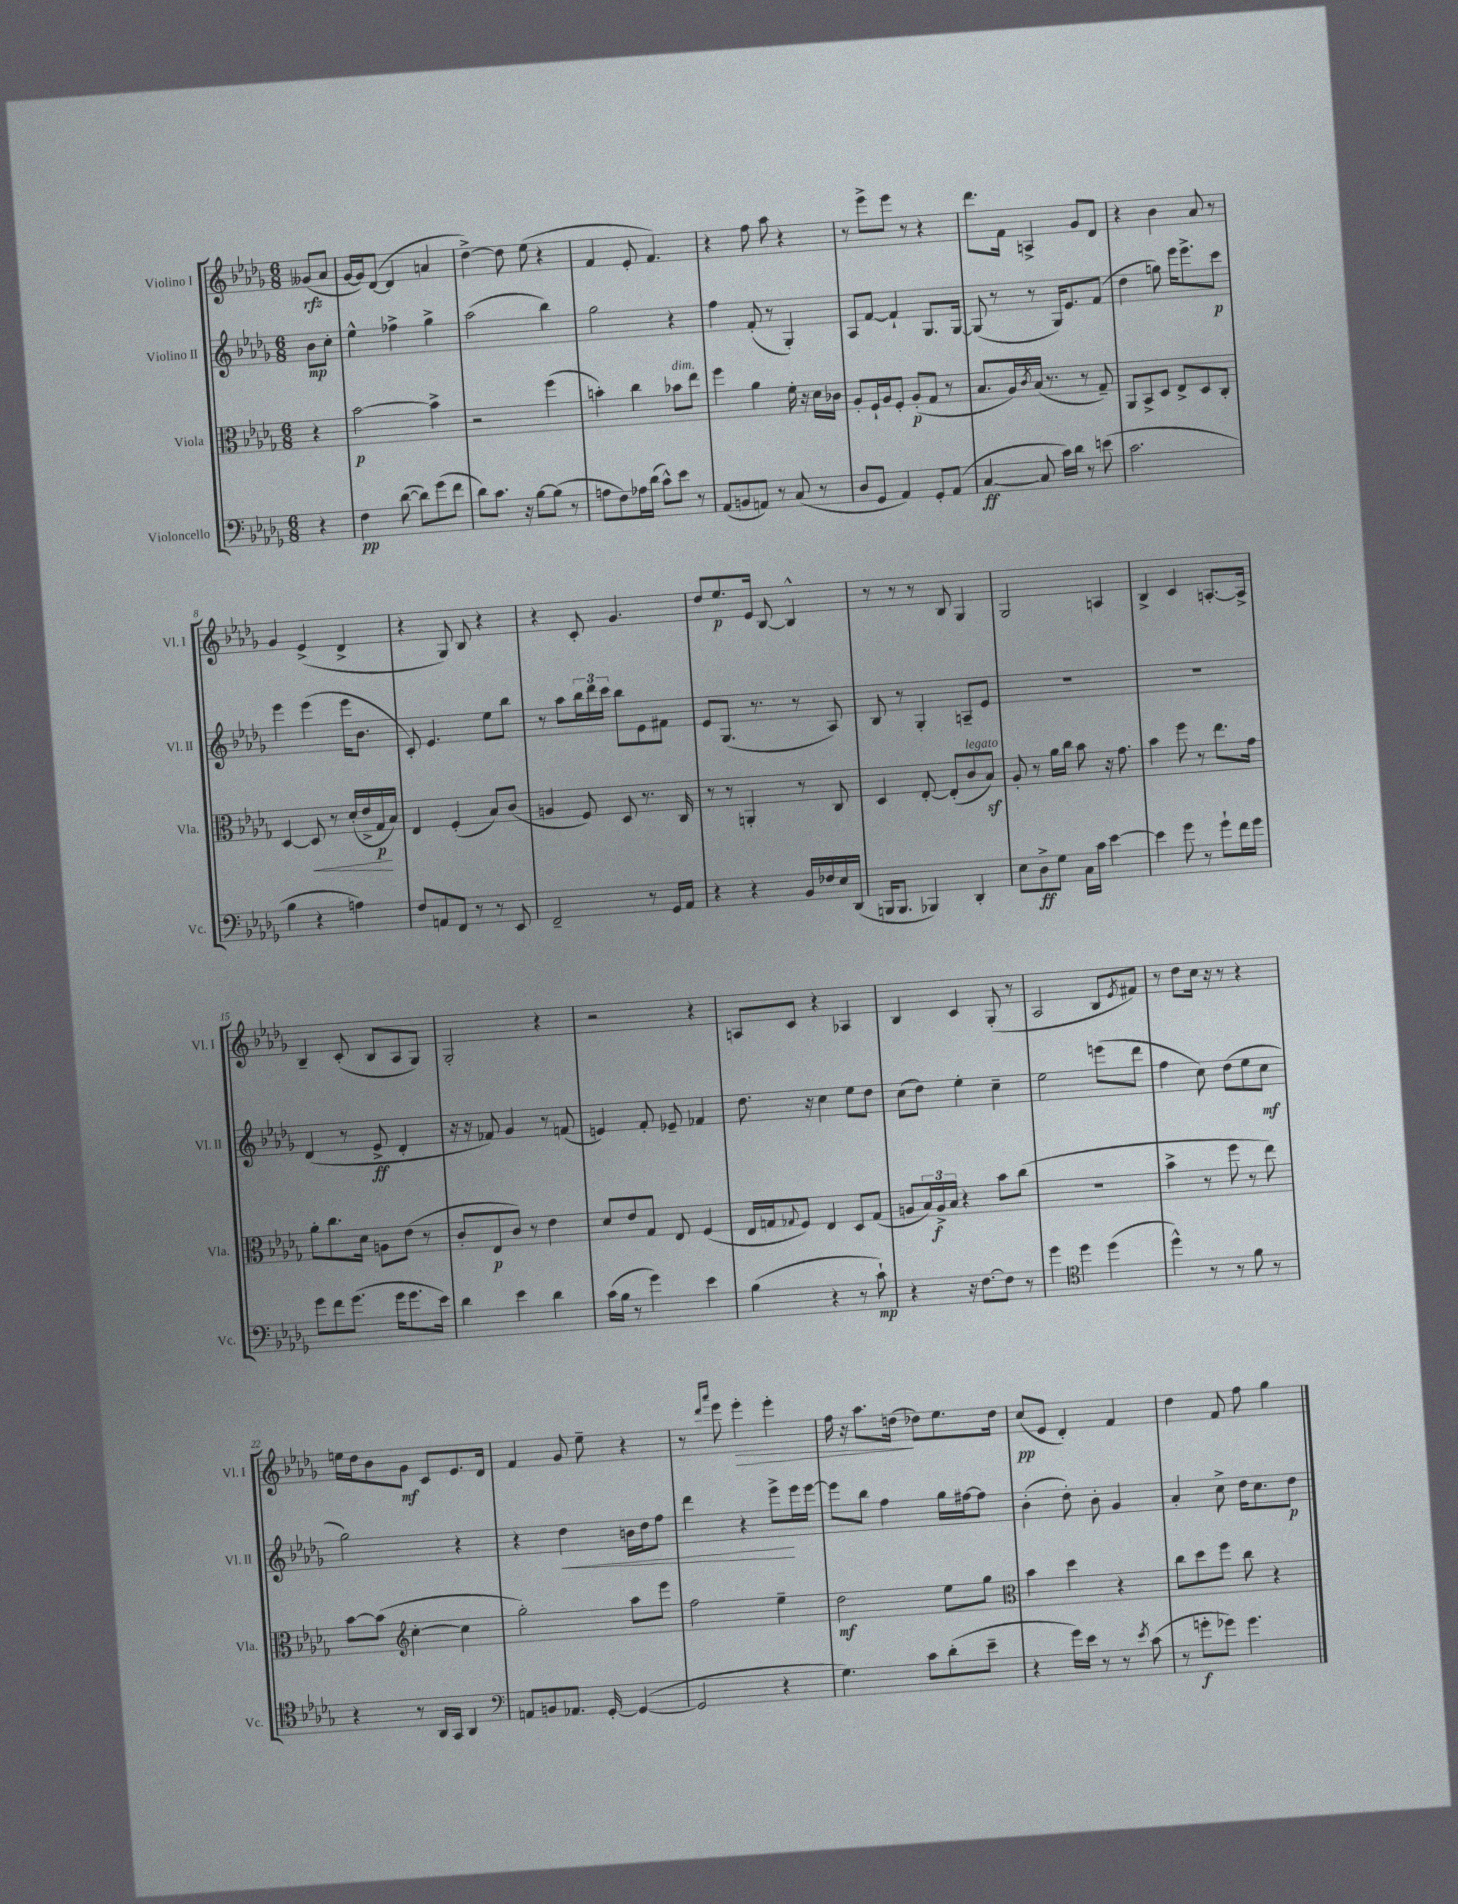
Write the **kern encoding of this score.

**kern	**kern	**kern	**kern
*staff4	*staff3	*staff2	*staff1
*clefF4	*clefC3	*clefG2	*clefG2
*k[b-e-a-d-g-]	*k[b-e-a-d-g-]	*k[b-e-a-d-g-]	*k[b-e-a-d-g-]
*M6/8	*M6/8	*M6/8	*M6/8
4r	4r	8b-	(8g--
.	.	8cc'	8a-
=	=	=	=
4F	[2b-	4ee-^^	[16g-
.	.	.	16g-])
.	.	.	([8d-
([8d-	.	4ff-^	4d-]
8d-])	.	.	.
(8g-	4b-^]	4gg-^	4a
8f	.	.	.
=	=	=	=
8d-)	2r	(2aa-	[4dd-^)
8.c	.	.	.
.	.	.	8dd-]
16r	.	.	.
[8B-	.	.	(8ee-
(8B-]	(4ff	4bb-)	4r
8r	.	.	.
=	=	=	=
8A	4b')	2gg-	4f
8F)	.	.	.
16A-	4cc	.	8e-'
(16d-	.	.	.
8c^^)	.	.	4.f)
8e-	8b-	4r	.
8r	8ee-	.	.
=	=	=	=
(8AA-	4ff	4ff	4r
8BB	.	.	.
8AA)	4a-	(8f'	8ff
8r	.	8r	8aa-
(8C	16f'	4G-')	4r
.	16r	.	.
8r	16d-	.	.
.	16c-	.	.
=	=	=	=
8D-	8A-'	8A-	8r
8GG-	16F`	[8f	8eee-^
.	16A-	.	.
4AA-)	8F'	4f`]	8eee-
.	(8A-'	.	8r
8GG-'	8G-	8.G-	4r
(8AA-	8r	.	.
.	.	[16G-	.
=	=	=	=
[4C	8.B-	(8G-]	8.ddd-
.	.	8r	.
.	16A-)	.	16f
.	8qc	.	.
8C]	(16B-	8r	4A^
.	8.r	.	.
16c)	.	16G-)	.
16d-	.	8.e-	.
8r	8r	.	8g-
(8e	8G-~)	(8f	8d-
=	=	=	=
2.c	8AA-	4dd-	4r
.	8BB-^	.	.
.	8D-	8gg)	4b-
.	8E-^	16eee-	.
.	.	8.eee-^	.
.	8D-	.	8a-
.	8C'	8ccc	8r
=	=	=	=
4B-	[4D-	4eee-	4g-
4r	8D-]	(4eee-	(4e-^
.	8r	.	.
4A)	(16d-'	16eee-	4d-^
.	16e-^	8.b-	.
.	16G-	.	.
.	16B-)	.	.
=	=	=	=
8F	4E-	8c')	4r
8AA	.	4.e-	.
8FF	(4F'	.	8G-)
8r	.	.	8B-
8r	8B-)	8ee-	4r
8EE-	(8c	8bb-	.
=	=	=	=
2FF~	4A	8r	4r
.	.	8aa-	.
.	8F)	24bb-	8c'
.	.	24ddd-	.
.	.	24ccc	.
.	8D-	8bb-	4.g-
8r	8.r	8e-	.
16GG-	.	8f#	.
16AA-	16C	.	.
=	=	=	=
4r	8r	8e-	8dd-
.	8r	(8.G-	8.ee-
4r	4AA'	.	.
.	.	8.r	16e-
.	.	.	[8B-
16BB-	8r	8r	4B-^^]
16F-	.	.	.
16E-	8C	8A-)	.
(16DD-	.	.	.
=	=	=	=
16BBB	4D-	8B-	8r
8.BBB	.	.	.
.	.	8r	8r
4BBB-)	[8E-'	4G-'	8r
.	(8E-']	.	8B-
4DD-'	8c	8A~	4G-
.	8B-)	8e-	.
=	=	=	=
8E-	8A-'	2.r	2G-
8D-^	8r	.	.
8G-	16a-	.	.
.	16cc	.	.
16C	8b-	.	.
16c	.	.	.
[4e-	16r	.	4A
.	8.g-	.	.
=	=	=	=
4e-]	4b-	2.r	4B-^
8g-	8ff	.	4c
8r	8r	.	.
8g-`	8.ee-	.	[8.A'
16f	.	.	.
16g-	16g-	.	16A^]
=	=	=	=
8g-	8a-'	(4d-	4B-~
8f	8.cc	.	.
(8.g-	.	8r	(8c'
.	16d-	.	.
.	8A	8e-^	8B-
16g-	.	.	.
8.g-	(8e-	4d-'	8A-
.	8r	.	8G-)
16e-)	.	.	.
=	=	=	=
4d-	8c'	16r	2G-'
.	.	16r	.
.	8E-	8f-)	.
4e-	8c)	4g-	.
.	8r	.	.
4d-	4e-	8r	4r
.	.	(8f	.
=	=	=	=
(16c	8d-	4e)	2r
16B-	.	.	.
8r	8e-	.	.
4g-)	8G-	8f'	.
.	8E-	8e-~	.
4e-	(4F	4f-	4r
=	=	=	=
(4B-	16E-	8.dd-	8A
.	16G	.	.
.	8qqG-	.	.
.	8F)	.	8c
.	.	16r	.
4r	4E-	4cc	4r
8r	8D-	8ee-	4A-
8c`)	(8G-	8dd-	.
=	=	=	=
4r	8A	(8cc	4B-
.	24B-)	8dd-)	.
.	24A^	.	.
.	24B-	.	.
16r	4r	4ee-'	4c
[8.F	.	.	.
8F]	8b-	4cc~	(8G-'
8r	(8cc	.	8r
=	=	=	=
4g-	2.r	2ee-	2A-
*clefC4	*	*	*
4dd-	.	.	.
(4dd-	.	(8eee	8B-
.	.	.	8qe-
.	.	8ddd-	8f#)
=	=	=	=
4dd-^^)	4b-^	4ff	8r
.	.	.	8dd-
8r	8r	8cc)	16cc
.	.	.	16r
8r	8ff	(8dd-	8r
8f	8r	8ee-	4r
8r	8ee-)	8cc	.
=	=	=	=
4r	[8b-	2gg-)	16ee
.	.	.	16dd-
.	(8b-]	.	8b-
*	*clefG2	*	*
8r	[4cc'	.	8g-
16AA-	.	.	8c
16GG-	.	.	.
4AA-	4cc]	4r	8.e-
.	.	.	16d-
=	=	=	=
*clefF4	*	*	*
8AA	2gg-')	4r	4f
8BB	.	.	.
8.AA-	.	4dd-	8g-
.	.	.	8ee-~
[16GG-'	.	.	.
(4GG-_	8aa-	16b	4r
.	.	16dd-	.
.	8eee-	8ff	.
=	=	=	=
2GG-]	2ff	4ddd-	8r
.	.	.	16qqddd-
.	.	.	16qqaaa-
.	.	.	8eee-
.	.	4r	4eee-'
4r	4ee-~	8eee-^	4eee-'
.	.	16eee-	.
.	.	[16eee-	.
=	=	=	=
4.G-)	2dd-	8eee-]	16ff
.	.	.	16r
.	.	8bb-	8.aa-
.	.	4ff	.
.	.	.	(16dd
8c	.	.	8dd-)
(8d-'	8ee-	16gg-	8.ee-
.	.	[16ff#	.
8e-~	8gg-	8ff#]	.
.	.	.	16dd-
=	=	=	=
*	*clefC3	*	*
4r	4b-	(4b-'	(8cc
.	.	.	8e-
16g-)	4dd-	8dd-')	4d-')
16e-	.	.	.
8r	.	8b-'	.
8r	4r	4g-	4f
8qe-	.	.	.
(8c	.	.	.
=	=	=	=
8r	8cc	4a-'	4dd-
8g'	8dd-	.	.
8g-)	8ff	8cc^	8f
4.g-	8cc	16dd-	8ff
.	.	8.cc	.
.	4r	.	4gg-
.	.	8dd-	.
==	==	==	==
*-	*-	*-	*-
